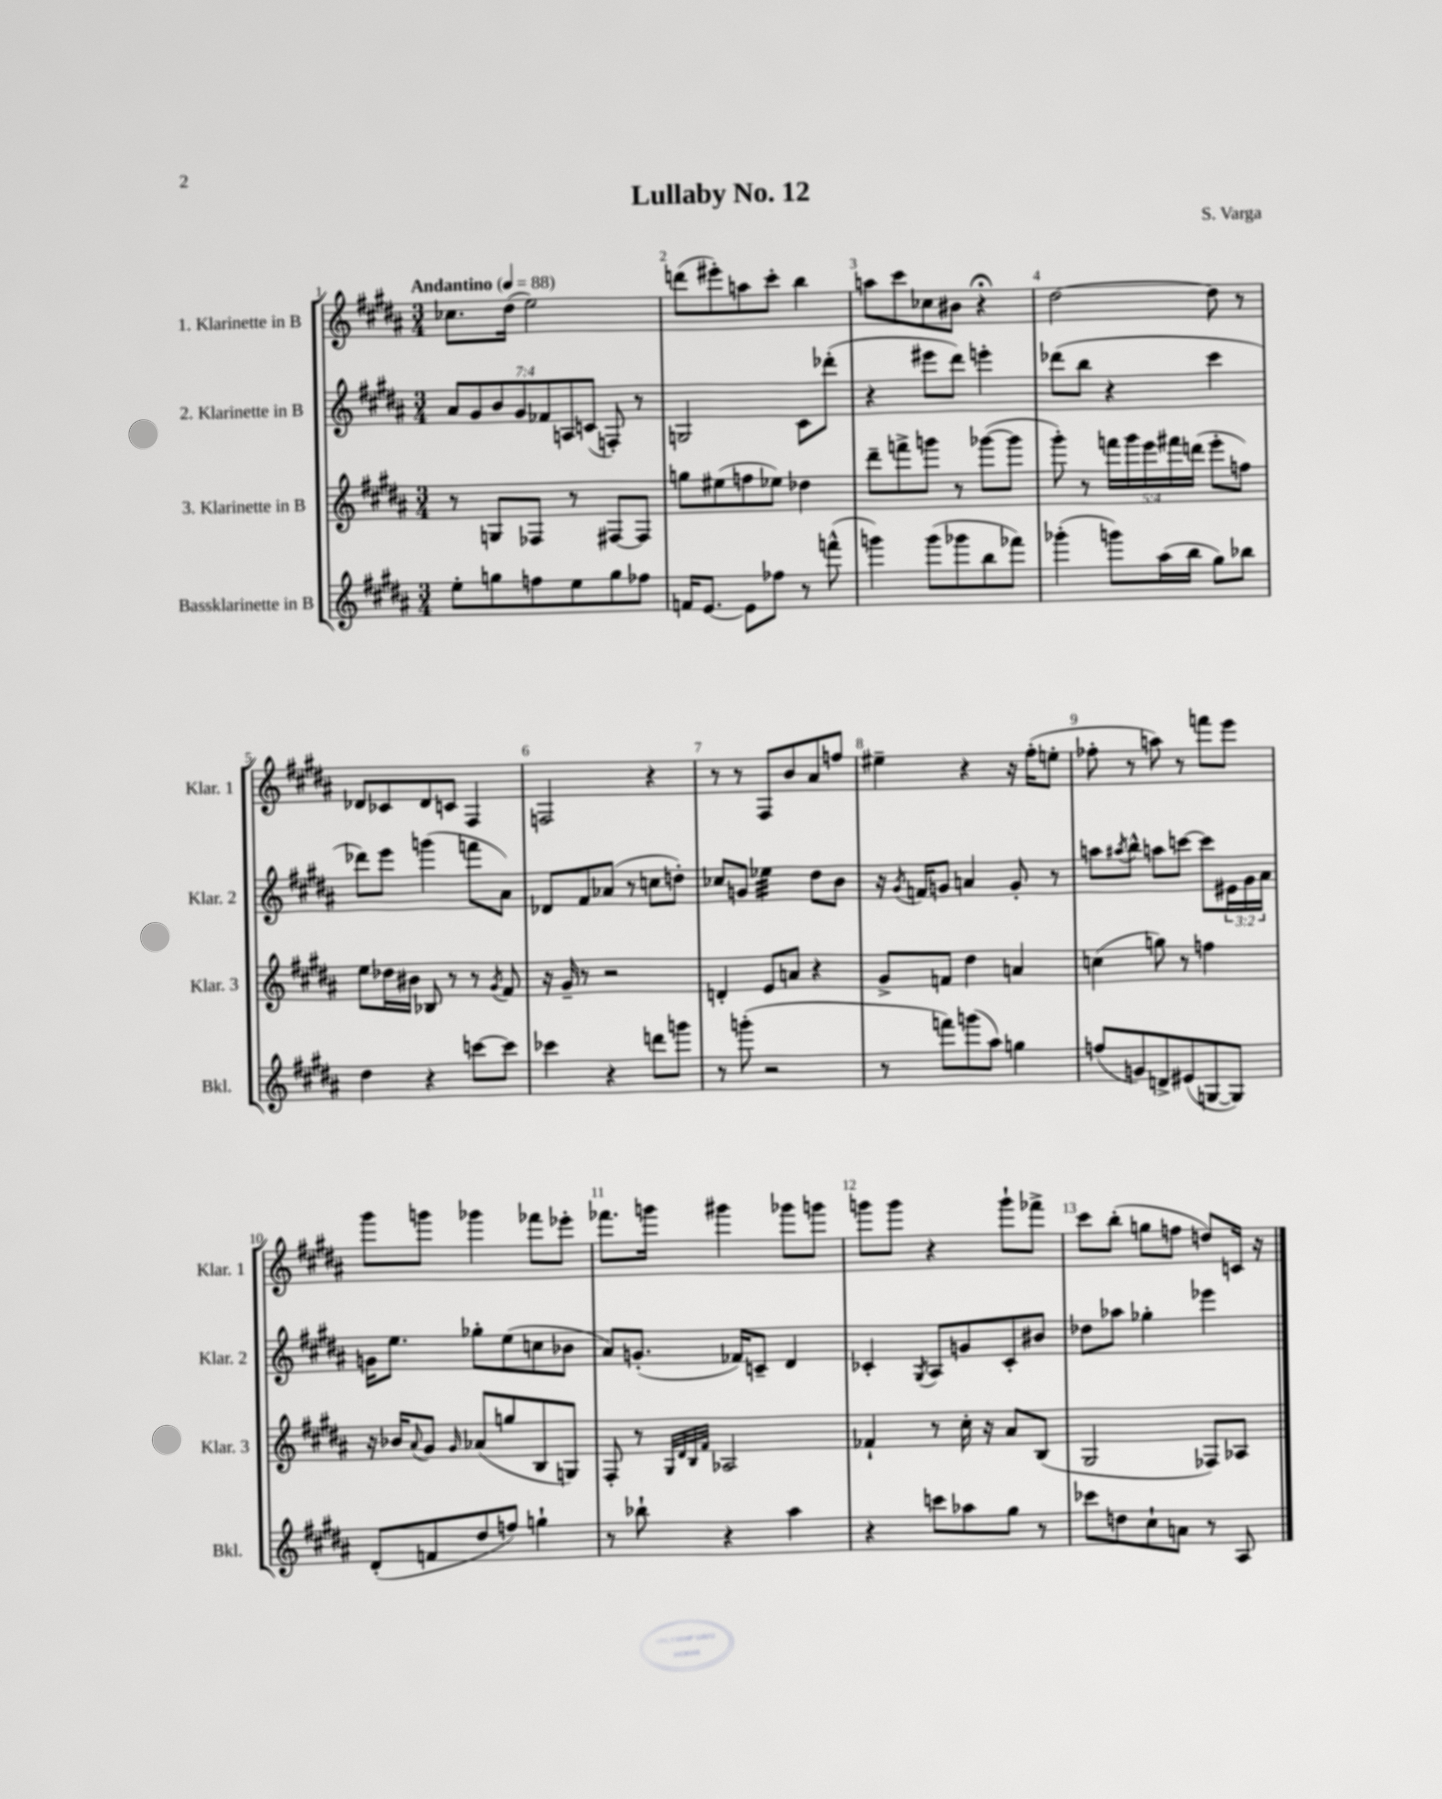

**kern	**kern	**kern	**kern
*staff4	*staff3	*staff2	*staff1
*clefG2	*clefG2	*clefG2	*clefG2
*k[f#c#g#d#a#]	*k[f#c#g#d#a#]	*k[f#c#g#d#a#]	*k[f#c#g#d#a#]
*M3/4	*M3/4	*M3/4	*M3/4
*MM88	*MM88	*MM88	*MM88
8ee'	8r	14a#	8.cc-
.	.	14g#	.
8gg	8G	.	.
.	.	14b	.
.	.	.	(16dd#
.	.	14g#	.
8ff	8F-	.	2ee)
.	.	14f-	.
.	.	14A	.
8ee	8r	.	.
.	.	(14c	.
8gg	[8F#	8F')	.
8ff-	8F#]	8r	.
=	=	=	=
16f	8gg	2G	(8ddd
[8.e	.	.	.
.	(8ee#	.	8eee#')
8e]	8ff	.	8aa
8ff-	8ee-)	.	8ccc#'
8r	4dd-	8c#	4bb
(8fff^^	.	(8ddd-'	.
=	=	=	=
4ggg)	8ddd#~	4r	8aa
.	8fff^	.	8ccc#
(8ggg	8ggg	8eee#	8cc-
8ggg-	8r	8ddd#)	8b#
8bb	([8ggg-	4eee'	4r;
8fff-)	8ggg-]	.	.
=	=	=	=
(4ggg-'	8ggg#')	(8ddd-	[2dd#
.	8r	8bb	.
8ggg)	20fff	4r	.
.	20ggg#	.	.
.	20eee	.	.
(16aa#	.	.	.
.	20fff#	.	.
16bb	.	.	.
.	(20ddd	.	.
8gg#)	8eee'	4ccc#	8dd#]
8bb-	8ff)	.	8r
=	=	=	=
4dd#	8ee	8ddd-)	8d-
.	16dd-	8eee	8c-
.	16b#	.	.
4r	8B-	(4ggg	8d-
.	8r	.	8c
[8ccc	8r	8fff	4F#
.	8qg#	.	.
8ccc]	8f#	8a#)	.
=	=	=	=
4ccc-	16r	8d-	2F
.	16g#~	.	.
.	8r	8f#	.
4r	2r	(8a-	.
.	.	8r	.
8ddd	.	8cc	4r
8ggg	.	8dd')	.
=	=	=	=
8r	4d'	8cc-	8r
(8ggg'	.	8g	8r
2r	8e	4ee-	8F#
.	8a	.	8b
.	4r	8dd#	8a#
.	.	8b	8ff
=	=	=	=
8r	8g#^	16r	4ee#~
.	.	8qg#	.
.	.	16f	.
8fff)	8f	8g	.
(8ggg	4dd#	4a	4r
8aa#)	.	.	.
4gg	4a	8g'	16r
.	.	.	(16ff#'
.	.	8r	8ee'
=	=	=	=
(8ff	(4cc	8aa	8ff-'
.	.	8qaa#	.
8g)	.	8bb^^	8r
8d^	8gg)	8aa	8aa)
(8e#	8r	[8ccc	8r
[8G	4ff	8ccc]	8fff
8G])	.	24e#	8eee
.	.	24g#	.
.	.	24a#	.
=	=	=	=
(8d#'	16r	16g	8ggg#
.	16b-	8.ee	.
.	8qqa#	.	.
8f	8g#	.	8ggg
.	16qqg#	.	.
8dd#	(8a-	8gg-'	4ggg-
8ff)	8gg	(8ee	.
4gg`	8B	8cc	8fff-
.	8G)	8b-	8eee-'
=	=	=	=
8r	8F#'	8a#)	8.fff-
8bb-`	8r	(8.g'	.
.	.	.	16ggg
.	32qqG#	.	.
.	32qqd#	.	.
.	32qqB	.	.
.	32qqf#	.	.
4r	2A-	.	4ggg#
.	.	16f-)	.
.	.	8c~	.
4aa#	.	4d#	8ggg-
.	.	.	8ggg
=	=	=	=
4r	4f-`	4c-'	8ggg
.	.	.	8ggg
.	.	8qG#	.
8ccc	8r	8A#	4r
8aa-	16cc#'	8g	.
.	16r	.	.
8gg#	8a#	8c-'	8ggg`
8r	(8B	8b#	8fff-^
=	=	=	=
8ccc-	2G#	8dd-	8ccc#
8dd	.	8aa-	(8bb'
8cc#`	.	4gg-'	8gg
8a	.	.	8ff
8r	8F-)	4eee-	8dd)
8A#	8A-	.	16c
.	.	.	16r
==	==	==	==
*-	*-	*-	*-
